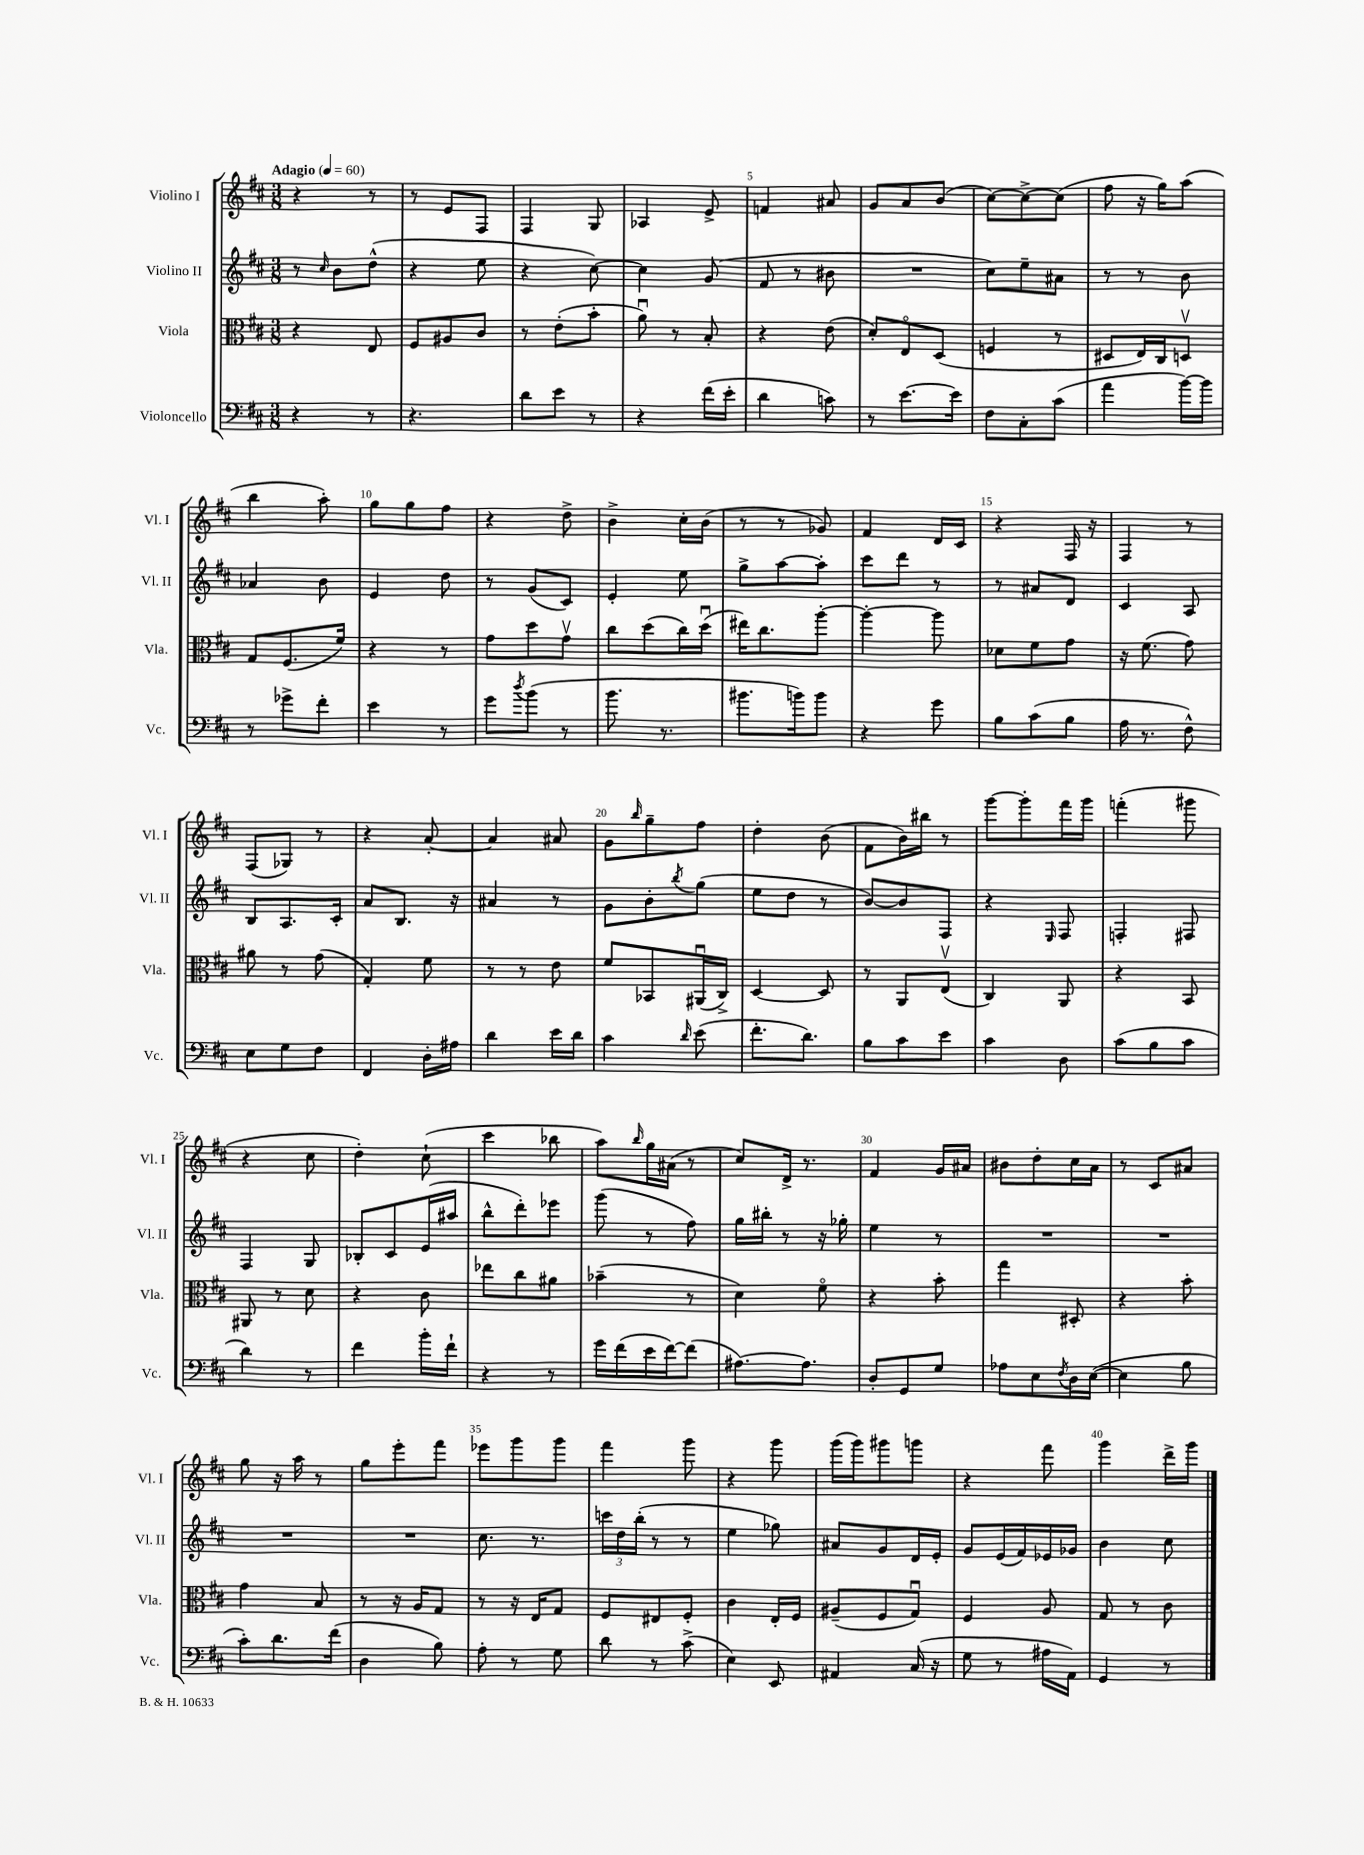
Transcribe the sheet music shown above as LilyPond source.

<<
\new StaffGroup <<
\new Staff = "s0" \with { instrumentName = "Violino I" shortInstrumentName = "Vl. I" } {
    \clef treble \key d \major \numericTimeSignature \time 3/8 \tempo "Adagio" 4 = 60
    r4 r8 |
    r8 e'8 fis8 |
    fis4 g8 |
    aes4 e'8-> |
    f'4 ais'8 |
    g'8 a'8 b'8( |
    cis''8~) cis''8~-> cis''8( |
    fis''8 r16 g''16) a''8( |
    b''4 a''8-.) |
    g''8 g''8 fis''8 |
    r4 d''8-> |
    b'4-> cis''16-. b'16( |
    r8 r8 ges'8) |
    fis'4 d'16 cis'16 |
    r4 fis16 r16 |
    fis4 r8 |
    fis8( ges8) r8 |
    r4 a'8~-. |
    a'4 ais'8 |
    g'8 \grace { b''16 } g''8-- fis''8 |
    d''4-. b'8( |
    fis'8 b'16) bis''16 r8 |
    g'''8~ g'''8-. fis'''16 g'''16 |
    f'''4-.( gis'''8 |
    r4 cis''8 |
    d''4-.) cis''8-!( |
    cis'''4 bes''8 |
    a''8) \grace { b''16 } g''16 ais'16( r8 |
    cis''8) d'16-> r8. |
    fis'4 g'16 ais'16 |
    bis'8 d''8-. cis''16 a'16 |
    r8 cis'8 ais'8 |
    g''8 r16 a''16 r8 |
    g''8 e'''8-. fis'''8 |
    ees'''8 g'''8 g'''8 |
    fis'''4 g'''8 |
    r4 g'''8 |
    g'''16( g'''16) gis'''8 g'''8 |
    r4 fis'''8 |
    g'''4 d'''16-> g'''16 \bar "|." |
}
\new Staff = "s1" \with { instrumentName = "Violino II" shortInstrumentName = "Vl. II" } {
    \clef treble \key d \major \numericTimeSignature \time 3/8
    r8 \grace { cis''16 } b'8 d''8-^( |
    r4 e''8 |
    r4 cis''8~) |
    cis''4 g'8( |
    fis'8 r8 bis'8 |
    R4. |
    cis''8) e''8-- ais'8 |
    r8 r8 b'8 |
    aes'4 b'8 |
    e'4 d''8 |
    r8 g'8( cis'8) |
    e'4-. e''8 |
    g''8-> a''8~ a''8-. |
    cis'''8 d'''8 r8 |
    r8 ais'8 d'8 |
    cis'4 a8 |
    b8 a8. cis'16-. |
    a'8 b8. r16 |
    ais'4 r8 |
    g'8 b'8-. \acciaccatura { b''8 } g''8( |
    e''8 d''8 r8 |
    b'8~) b'8 fis8 |
    r4 \grace { e16 } fis8 |
    f4-. fis8 |
    fis4 g8 |
    bes8-. cis'8 e'16( ais''16 |
    b''8-^ d'''8-.) ees'''8 |
    g'''8( r8 fis''8) |
    g''16 bis''16-. r8 r16 ges''16-. |
    e''4 r8 |
    R4. |
    R4. |
    R4. |
    R4. |
    cis''8. r8. |
    \tuplet 3/2 { c'''16 d''16 b''16-.( } r8 r8 |
    e''4 ges''8) |
    ais'8 g'8 d'16 e'16-. |
    g'8 e'16( fis'16) ees'16 ges'16 |
    b'4 cis''8 \bar "|." |
}
\new Staff = "s2" \with { instrumentName = "Viola" shortInstrumentName = "Vla." } {
    \clef alto \key d \major \numericTimeSignature \time 3/8
    r4 e8 |
    fis8 ais8 cis'8 |
    r8 e'8-.( b'8-. |
    a'8\downbow) r8 b8-. |
    r4 e'8( |
    d'8-.) e8\flageolet d8( |
    f4 r8 |
    dis8 e16) cis16 d8\upbow |
    g8 fis8.( fis'16) |
    r4 r8 |
    g'8 d''8 g'8\upbow |
    cis''8 d''8( cis''16) d''16\downbow( |
    eis''16) cis''8. a''8~-. |
    a''4~-. a''8 |
    des'8 fis'8 g'8 |
    r16 fis'8.( g'8) |
    ais'8 r8 g'8( |
    g4-.) fis'8 |
    r8 r8 e'8 |
    fis'8 bes,8 ais,16\downbow( cis16->) |
    d4~ d8 |
    r8 a,8 e8\upbow( |
    cis4) a,8 |
    r4 b,8 |
    ais,8 r8 d'8 |
    r4 cis'8 |
    ees''8 cis''8 ais'8 |
    bes'4--( r8 |
    d'4) fis'8\flageolet |
    r4 b'8-. |
    g''4 dis8-. |
    r4 b'8-. |
    g'4 b8 |
    r8 r16 a16 g8 |
    r8 r16 e16 g8 |
    fis8 eis8 fis8-. |
    cis'4 e16-. fis16 |
    ais8--( fis8 g8\downbow) |
    fis4 a8 |
    g8 r8 cis'8 \bar "|." |
}
\new Staff = "s3" \with { instrumentName = "Violoncello" shortInstrumentName = "Vc." } {
    \clef bass \key d \major \numericTimeSignature \time 3/8
    r4 r8 |
    r4. |
    d'8 e'8 r8 |
    r4 fis'16( e'16-. |
    d'4 c'8) |
    r8 e'8.~ e'16 |
    fis8 cis8-. cis'8( |
    a'4 b'16~) b'16 |
    r8 ges'8-> fis'8-. |
    e'4 r8 |
    g'8 \acciaccatura { d''8 } b'8( r8 |
    b'8. r8. |
    bis'8. b'16) b'8 |
    r4 g'8 |
    b8 cis'8( b8 |
    a16 r8. fis8-^) |
    e8 g8 fis8 |
    fis,4 d16-. ais16 |
    d'4 e'16 d'16 |
    cis'4 \grace { d'16 } e'8( |
    fis'8.-. d'8.) |
    b8 cis'8 e'8 |
    cis'4 d8 |
    cis'8( b8 cis'8 |
    d'4) r8 |
    fis'4 b'16-. fis'16-! |
    r4 r8 |
    g'16 fis'16( e'16 fis'16~) fis'8( |
    ais8.~) ais8. |
    d8-. g,8 g8 |
    aes8 e8 \acciaccatura { fis8 } d16 e16~( |
    e4 b8 |
    cis'8-.) d'8. fis'16( |
    d4 b8) |
    a8-. r8 g8 |
    d'8 r8 cis'8->( |
    e4) e,8 |
    ais,4 cis16( r16 |
    g8 r8 ais16 a,16) |
    g,4 r8 \bar "|." |
}
>>
>>
\layout { \context { \Score \override BarNumber.break-visibility = ##(#f #t #t) barNumberVisibility = #(every-nth-bar-number-visible 5) } }
